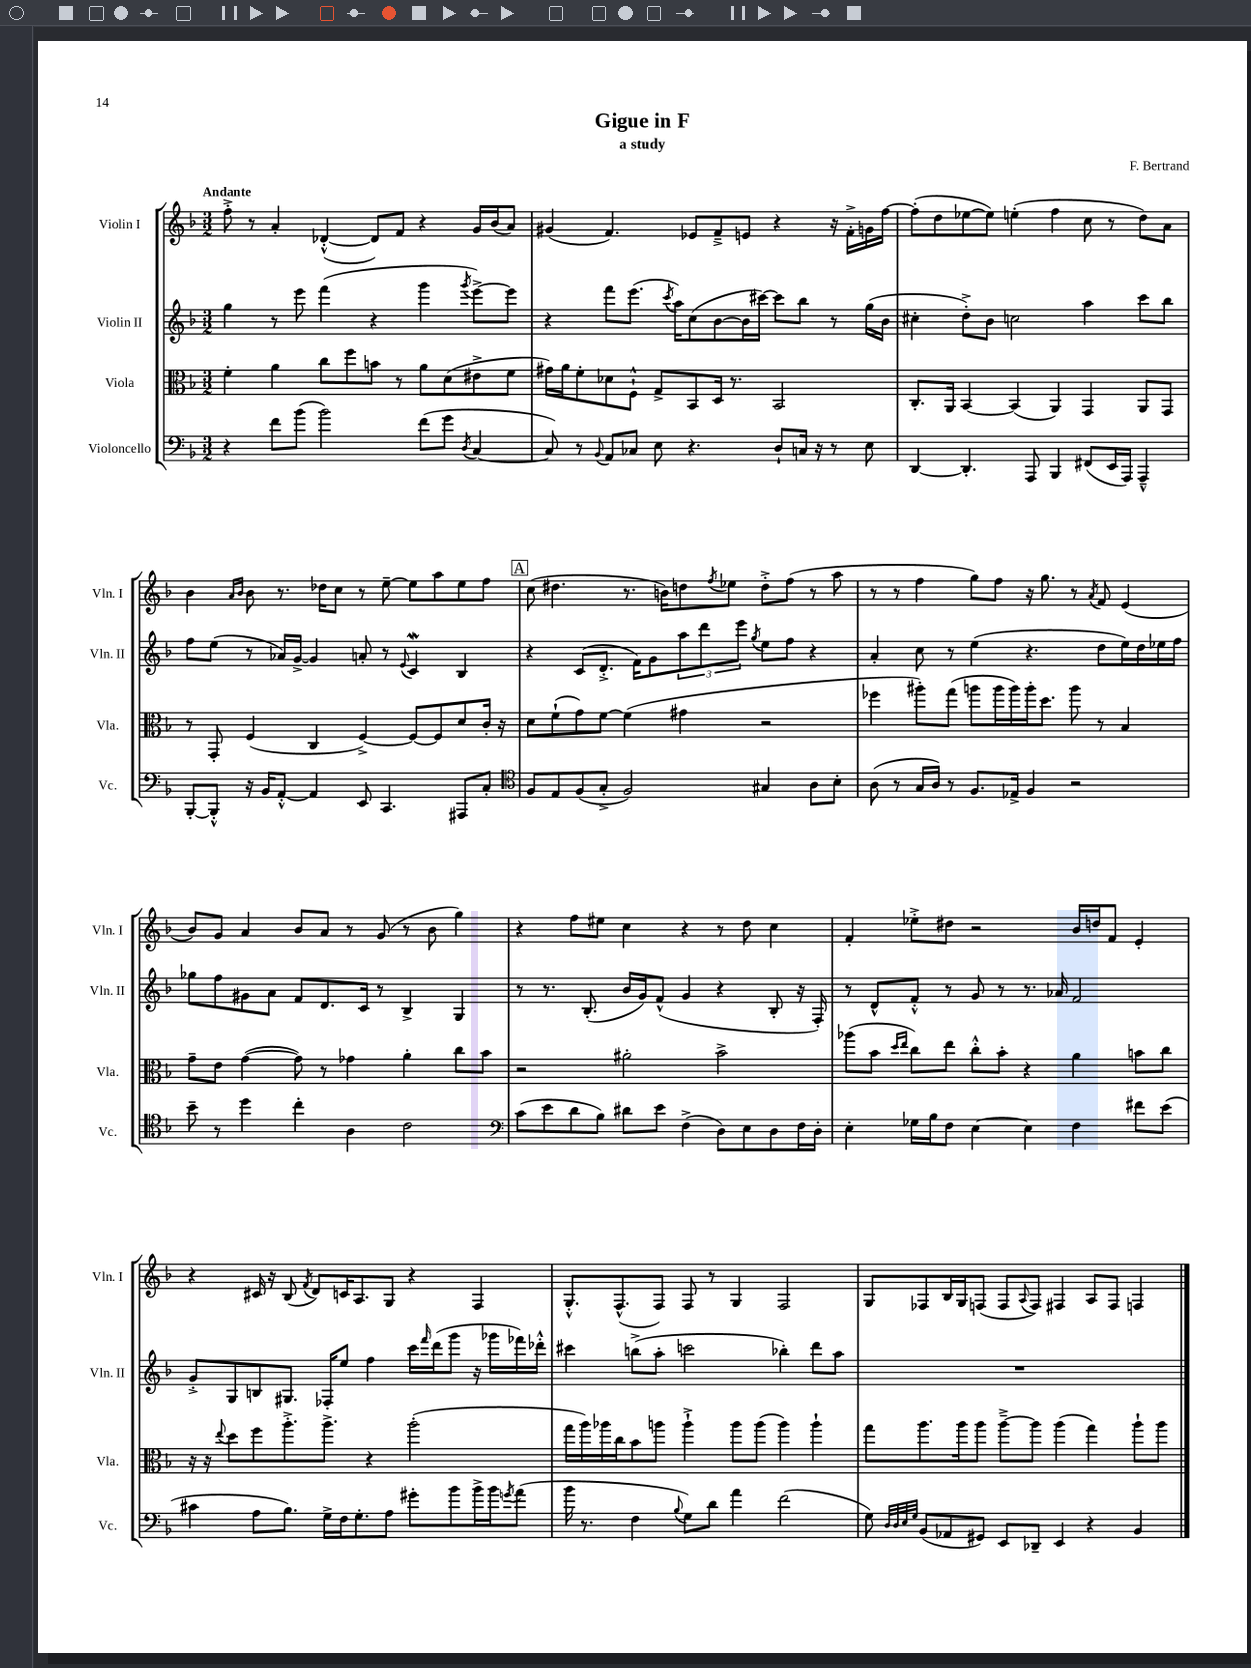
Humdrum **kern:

**kern	**kern	**kern	**kern
*staff4	*staff3	*staff2	*staff1
*clefF4	*clefC3	*clefG2	*clefG2
*k[b-]	*k[b-]	*k[b-]	*k[b-]
*M3/2	*M3/2	*M3/2	*M3/2
4r	4f'	4gg	8ff'^
.	.	.	8r
8f	4a	8r	4a'
(8b-	.	8eee	.
2b-)	8cc	(4fff	([4d-'^^
.	8ff	.	.
.	8b	4r	8d-])
.	8r	.	8f
(8f	8a	4ggg	4r
8g	(8d	.	.
8qD	.	8qggg	.
[4C	8e#^	[8eee^)	16g
.	.	.	(16b-
.	8f	8eee]	8a)
=	=	=	=
8C])	16g#)	4r	(4g#
.	16a	.	.
8r	8f'	.	.
8qqBB-	.	.	.
8AA	8d-	8fff	4.f)
8C-	8F`^^	(8.eee	.
8E	8G^	.	.
.	.	8qccc	.
.	.	16aa)	.
4.r	8BB-	(8cc	8e-
.	16D	[8b-	8f~^
.	8.r	.	.
.	.	16b-]	8e
.	.	[16ccc#)	.
8D`	2BB-	8ccc#]	4r
16C	.	8bb-	.
16r	.	.	.
8r	.	8r	16r
.	.	.	16f'^
8E	.	(16gg	16g
.	.	16b-	[16ff
=	=	=	=
[4DD	8.C'	4cc#'	(8ff']
.	.	.	8dd
.	16AA	.	.
4.DD']	[4BB-	8dd'^)	[8ee-
.	.	8b-	8ee-])
.	(4BB-]	2cc	(4ee'
8AAA	.	.	.
4BBB-	4AA)	.	4ff
(8FF#	4GG	4aa	8cc
16EE	.	.	8r
16AAA)	.	.	.
4AAA~^^	8AA	8ccc	8dd)
.	8GG	8bb-	8a
=	=	=	=
[8BBB-'	8r	8ff	4b-
8BBB-'^^]	8GG'	(8ee	.
.	.	.	16qqa
.	.	.	16qqb-
16r	(4F	8r	8b-
16BB-	.	.	.
[8AA'^^	.	16a-)	8.r
.	.	[16g^	.
4AA]	4C	4g]	.
.	.	.	16dd-
.	.	.	8cc
8EE	[4F^)	8a'	8r
4.CC	.	8r	[8ee~
.	.	8qqe	.
.	8F_	4c	8ee]
.	8F]	.	8aa
8AAA#	8d	4B-	8ee
8C'	16c'	.	8ff
.	16r	.	.
=	=	=	=
*clefC4	*	*	*
8F	8d	4r	(8cc
8E	(8f`	.	4.dd#
(8F	8g)	(8c	.
8G'^	[8f	8.d'^	.
2F)	(4f]	.	8.r
.	.	16f)	.
.	.	8g	.
.	.	.	16b)
.	4g#	12aa	8dd
.	.	12ddd	.
.	.	.	8qff
.	.	.	8ee-
.	.	12eee	.
.	.	8qgg	.
4G#	2r	8ee	8dd'^
.	.	8ff	(8ff
8A	.	4r	8r
8B-'	.	.	8aa
=	=	=	=
(8A	4ff-	4a'	8r
8r	.	.	8r
16G	8aa#')	8cc	4ff
16A)	.	.	.
8r	(8gg	8r	.
8.F	8aa	(4ee	8gg)
.	16aa	.	8ff
16E-^	16aa)	.	.
4F	16aa'	4.r	16r
.	8.dd	.	8.gg
2r	8aa	.	8r
.	.	.	8qa
.	8r	8dd	8f
.	4B-	16ee)	(4e
.	.	16dd	.
.	.	16ee-	.
.	.	16ff	.
=	=	=	=
8b-~	8g~	8gg-	8b-)
8r	8e	8ff	8g
4dd	([4g	8g#	4a
.	.	8a	.
4cc'	8g])	8f	8b-
.	8r	8.d	8a
4A	4g-	.	8r
.	.	16c	.
.	.	8r	(8g
2c	4a'	4B-^	8r
.	.	.	8b-
.	8cc	4G	4gg)
.	8b-	.	.
=	=	=	=
*clefF4	*	*	*
(8c	2r	8r	4r
8e	.	8.r	.
8d	.	.	8ff
.	.	(8.B-'	.
8B-)	.	.	8ee#
8d#	2a#'	16b-	4cc
.	.	16g)	.
8e	.	(8f^^	.
(4F^	.	4g	4r
8D)	2b-^	4r	8r
8E	.	.	8dd
8D	.	8B-'	4cc
16F	.	16r	.
16D'	.	16F')	.
=	=	=	=
4E'	(8aa-	8r	4f'
.	8b-	8d^^	.
.	16qqdd	.	.
.	16qqee	.	.
16G-	8cc)	8f'^^	8ee-'^
16B-	.	.	.
8F	8ee	8r	8dd#
[4E	8cc'^^	8g	2r
.	8b-'	8r	.
4E]	4r	8.r	.
.	.	16a-	.
4F	4a	2f	16b-
.	.	.	16dd
.	.	.	8f
8f#	8b	.	4e'
(8e	8cc	.	.
=	=	=	=
4c#	16r	8g'^	4r
.	16r	.	.
.	8qqee	.	.
.	8dd	8G	.
8A	8ff	8B	16c#
.	.	.	16r
8.B-)	8.aa'^	8.G#	(8B-
.	.	.	8qf
.	.	.	8d)
16G^	8.aa^	16F-'	.
16F	.	8ee	16c
8.G'	.	.	8.A
.	4r	4ff	.
8A	.	.	8G
8g#'	(2aa'	16ccc	4r
.	.	16qqfff	.
.	.	(16ddd	.
8b-	.	8ggg	.
16b-^	.	16r	4F
16b-	.	16ggg-	.
8qg	.	.	.
(8a	.	16fff-)	.
.	.	16ddd-'^^	.
=	=	=	=
16b-	16gg	4ccc#	8.G'^^
8.r	16aa)	.	.
.	16aa-	.	.
.	16cc	.	(8.F^^
4F	8b-	(8bb^	.
.	8aa	8aa'	8F)
8qqB-	.	.	.
8G)	4aa`^	2ccc	8F
8d	.	.	8r
4a	8aa	.	4G
.	(8aa	.	.
(2f	4aa)	4bb-')	2F
.	4aa`	8ddd	.
.	.	8aa	.
=	=	=	=
8G)	8gg	1.r	8G
32qqD	.	.	.
32qqD	.	.	.
32qqE	.	.	.
32qqG	.	.	.
(8BB-	8.aa	.	8F-
8AA-	.	.	16B-
.	16aa	.	16G
8GG#)	8aa	.	(8F
8EE	[8aa~^	.	8F
.	.	.	8qqA
8DD-~	8aa]	.	8F)
4EE	(4aa	.	4F#
4r	4gg)	.	8A
.	.	.	8F#
4BB-	8aa`	.	4F
.	8aa	.	.
==	==	==	==
*-	*-	*-	*-
